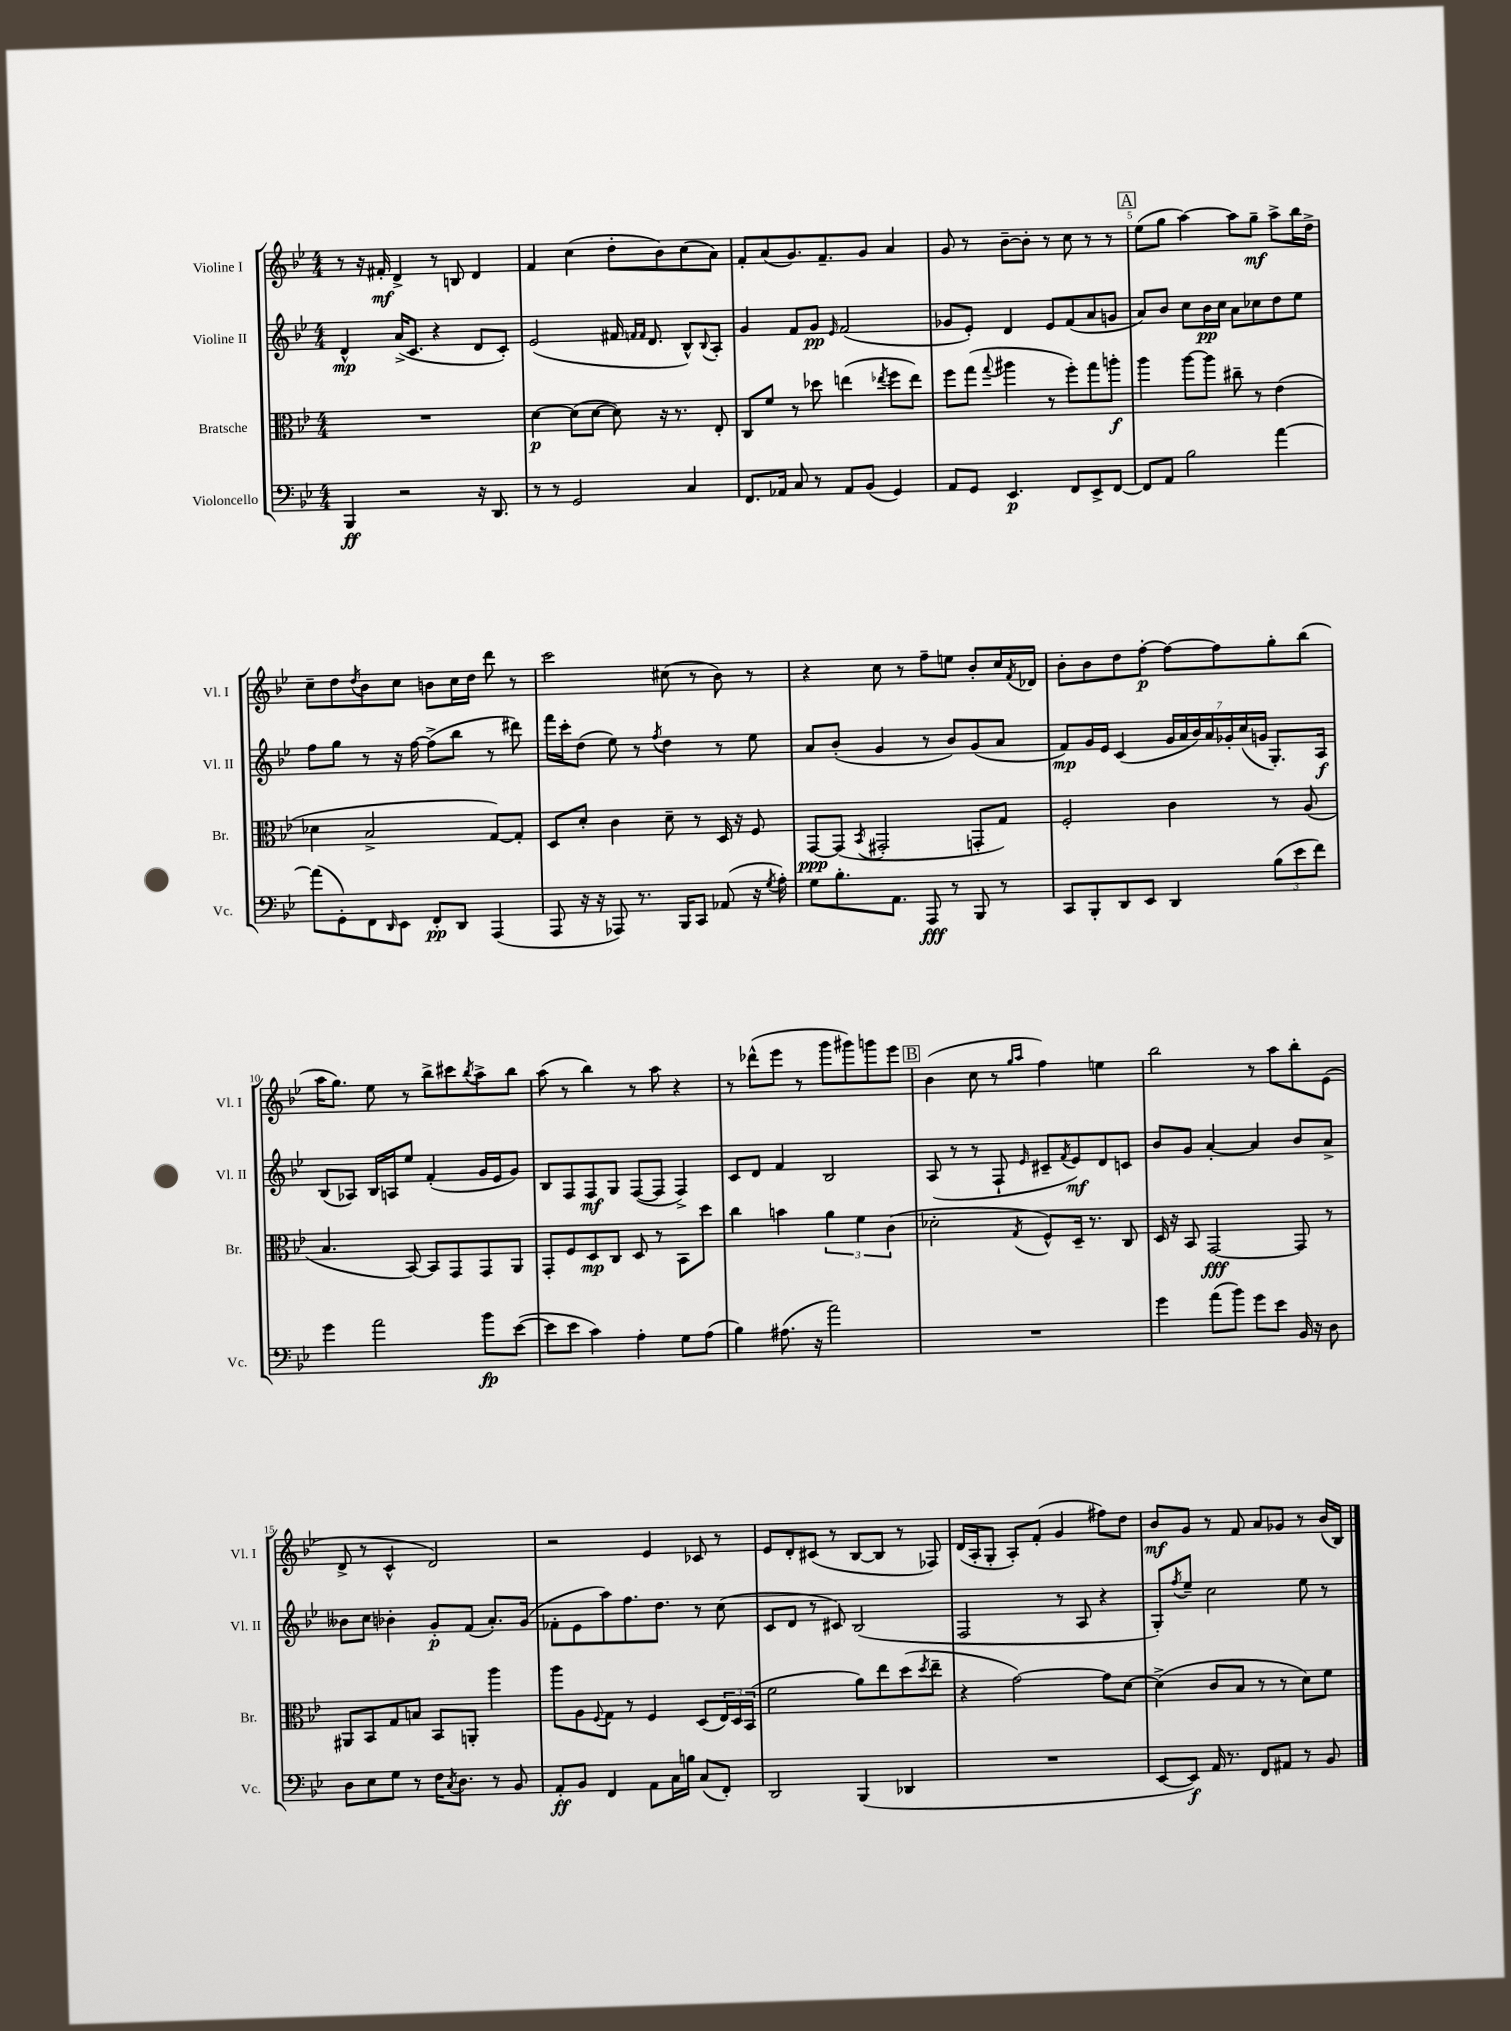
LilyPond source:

<<
\new StaffGroup <<
\new Staff = "s0" \with { instrumentName = "Violine I" shortInstrumentName = "Vl. I" } {
    \clef treble \key bes \major \numericTimeSignature \time 4/4
    r8 r16 fis'16-.\mf d'4-> r8 b8 d'4 |
    f'4 c''4( d''8-. bes'8) c''8( a'8) |
    f'8-. a'8( g'8.) f'8.-- g'8 a'4 |
    g'8 r8 bes'8~-- bes'8-. r8 c''8 r8 r8 |
    \mark \markup { \box "A" } ees''8( g''8 a''4~) a''8 g''8--\mf a''8-> bes''16 d''16-> |
    c''8-- d''8 \acciaccatura { d''8 } bes'8 c''8 b'8 c''16 d''16 d'''8 r8 |
    c'''2 cis''8( r8 bes'8) r8 |
    r4 c''8 r8 f''8-- e''8 bes'8-. c''16 \acciaccatura { f'8 } des'16 |
    bes'8-. bes'8 d''8 f''8~-.\p f''8~ f''8 g''8-. bes''8( |
    a''16 g''8.) ees''8 r8 bes''8-> cis'''8 \acciaccatura { bes''8 } a''8-> bes''8 |
    a''8( r8 bes''4) r8 a''8 r4 |
    r8 des'''8-^( ees'''8 r8 g'''8 gis'''8) g'''8 ees'''8 |
    \mark \markup { \box "B" } bes'4( c''8 r8 \grace { g''16 a''16 } f''4) e''4 |
    bes''2 r8 a''8 bes''8-. ees'8( |
    d'8-> r8 c'4-^ d'2) |
    r2 ees'4 ces'8 r8 |
    ees'8 d'8-. cis'8( r8 bes8~ bes8 r8 fes8) |
    d'16( a16-. g8-. a8-.) f'8-.( g'4 fis''8) d''8 |
    bes'8\mf g'8 r8 f'8 a'8 ges'8 r8 bes'16( bes16) \bar "|." |
}
\new Staff = "s1" \with { instrumentName = "Violine II" shortInstrumentName = "Vl. II" } {
    \clef treble \key bes \major \numericTimeSignature \time 4/4
    d'4-^\mp a'16->( c'8. r4 d'8 c'8-.) |
    ees'2( fis'16 \grace { f'16 f'16 } d'8. bes8-^) \appoggiatura { bes8 } a8-. |
    g'4 f'8 g'8\pp \grace { ees'16 } f'2( |
    ges'8 ees'8-.) d'4 ees'8 f'8( a'8 g'8 |
    \mark \markup { \box "A" } a'8) bes'8 c''8 bes'16\pp c''16 a'8 ces''8 d''8 ees''8 |
    f''8 g''8 r8 r16 f''16~ f''8->( bes''8 r8 dis'''8) |
    f'''16 c'''16-. d''8( ees''8) r8 \acciaccatura { f''8 } d''4 r8 ees''8 |
    a'8 bes'8-.( g'4 r8 bes'8) g'8( a'8 |
    f'8\mp) g'16 ees'16 c'4( \tuplet 7/4 { g'16 a'16 bes'16) a'16 ges'16-. c''16( g'16 } g8.-.) a16\f |
    bes8( aes8) bes16 a16 ees''8 f'4-.( g'16 ees'16 g'8) |
    bes8 f8 f8\mf g8 f8~( f8 f4->) |
    c'8 d'8 f'4 bes2 |
    \mark \markup { \box "B" } a8( r8 r8 f8-! \grace { ees'16 } cis'8-- \acciaccatura { f'8 } ees'8\mf) d'8 c'8 |
    bes'8 g'8 a'4~-. a'4 bes'8 a'8-> |
    beses'8 c''8 bes'4-. g'8-.\p f'8( a'8.-.) g'16( |
    fes'8-. ees'8 a''8) f''8. d''8. r8 c''8( |
    c'8 d'8 r8 cis'8) bes2( |
    f2 r8 a8 r4 |
    g8-.) \acciaccatura { f''8 } ees''8-- c''2 ees''8 r8 \bar "|." |
}
\new Staff = "s2" \with { instrumentName = "Bratsche" shortInstrumentName = "Br." } {
    \clef alto \key bes \major \numericTimeSignature \time 4/4
    R1 |
    d'4~\p d'8( d'8~ d'8) r16 r8. ees8-. |
    c8 f'8 r8 des''8 e''4( \acciaccatura { ees''8 } f''8 ees''8) |
    f''8 g''8( \appoggiatura { g''8 } ais''4 r8 f''8-.) g''8 a''8-.\f |
    \mark \markup { \box "A" } a''4 a''8~ a''8 cis''8-- r8 ees'4( |
    des'4 bes2-> g8~) g8-. |
    d8 d'8-. c'4 d'8-- r8 d16 r16 f8 |
    g,8~\ppp g,8( \acciaccatura { bes,8 } gis,2-. g,8-. g8) |
    f2-. c'4 r8 a8( |
    bes4. bes,8~) bes,8 g,8 g,8 a,8 |
    g,8-. f8 d8\mp c8 d8 r8 bes,8 d''8 |
    c''4 b'4 \tuplet 3/2 { a'4 f'4 c'4( } |
    \mark \markup { \box "B" } des'2-. \acciaccatura { g8 } f8-^) d16-- r8. c8 |
    d16 r16 bes,8 g,2~\fff g,8 r8 |
    ais,8 bes,8 g8 b8 bes,8 a,8-. a''4 |
    a''8 a8 \appoggiatura { f8 } g8 r8 f4 d8( \tuplet 3/2 { ees16) d16 bes,16( } |
    f'2 a'8) ees''8 d''8( \acciaccatura { d''8 } ees''8-- |
    r4 g'2~) g'8 d'8~ |
    d'4->( c'8 bes8 r8 r8 d'8) f'8 \bar "|." |
}
\new Staff = "s3" \with { instrumentName = "Violoncello" shortInstrumentName = "Vc." } {
    \clef bass \key bes \major \numericTimeSignature \time 4/4
    bes,,4\ff r2 r16 d,8. |
    r8 r8 g,2 c4 |
    f,8. aes,16 c8 r8 aes,8 bes,8( g,4) |
    a,8 g,8 ees,4.\p f,8 ees,8-> f,8~ |
    \mark \markup { \box "A" } f,8 a,8 bes2 a'4~ |
    a'8( g,8-.) f,8 \grace { d,16 } ees,8 f,8-.\pp d,8 a,,4( |
    a,,8 r16 r16 aes,,8) r8. bes,,16 c,8 aes,8( r16 \acciaccatura { g8 } a16-.) |
    g8 bes8.-. a,8. a,,8\fff r8 bes,,8 r8 |
    c,8 bes,,8-. d,8 ees,8 d,4 \tuplet 3/2 { bes8( ees'8 f'8) } |
    g'4 a'2 bes'8\fp ees'8~( |
    ees'8 ees'8 c'4) a4-. g8 a8( |
    bes4) ais8.( r16 a'2) |
    \mark \markup { \box "B" } R1 |
    g'4 a'8( bes'8) g'8 ees'8 bes,16 r16 d8 |
    d8 ees8 g8 r8 f16 \acciaccatura { c8 } d8. r8 bes,8 |
    a,8-.\ff bes,8 f,4 a,8 c16 b16 c8( f,8-.) |
    d,2 bes,,4( des,4 |
    R1 |
    ees,8~ ees,8\f) a,16 r8. f,8 ais,8 r8 bes,8 \bar "|." |
}
>>
>>
\layout { \context { \Score \override BarNumber.break-visibility = ##(#f #t #t) barNumberVisibility = #(every-nth-bar-number-visible 5) } }
